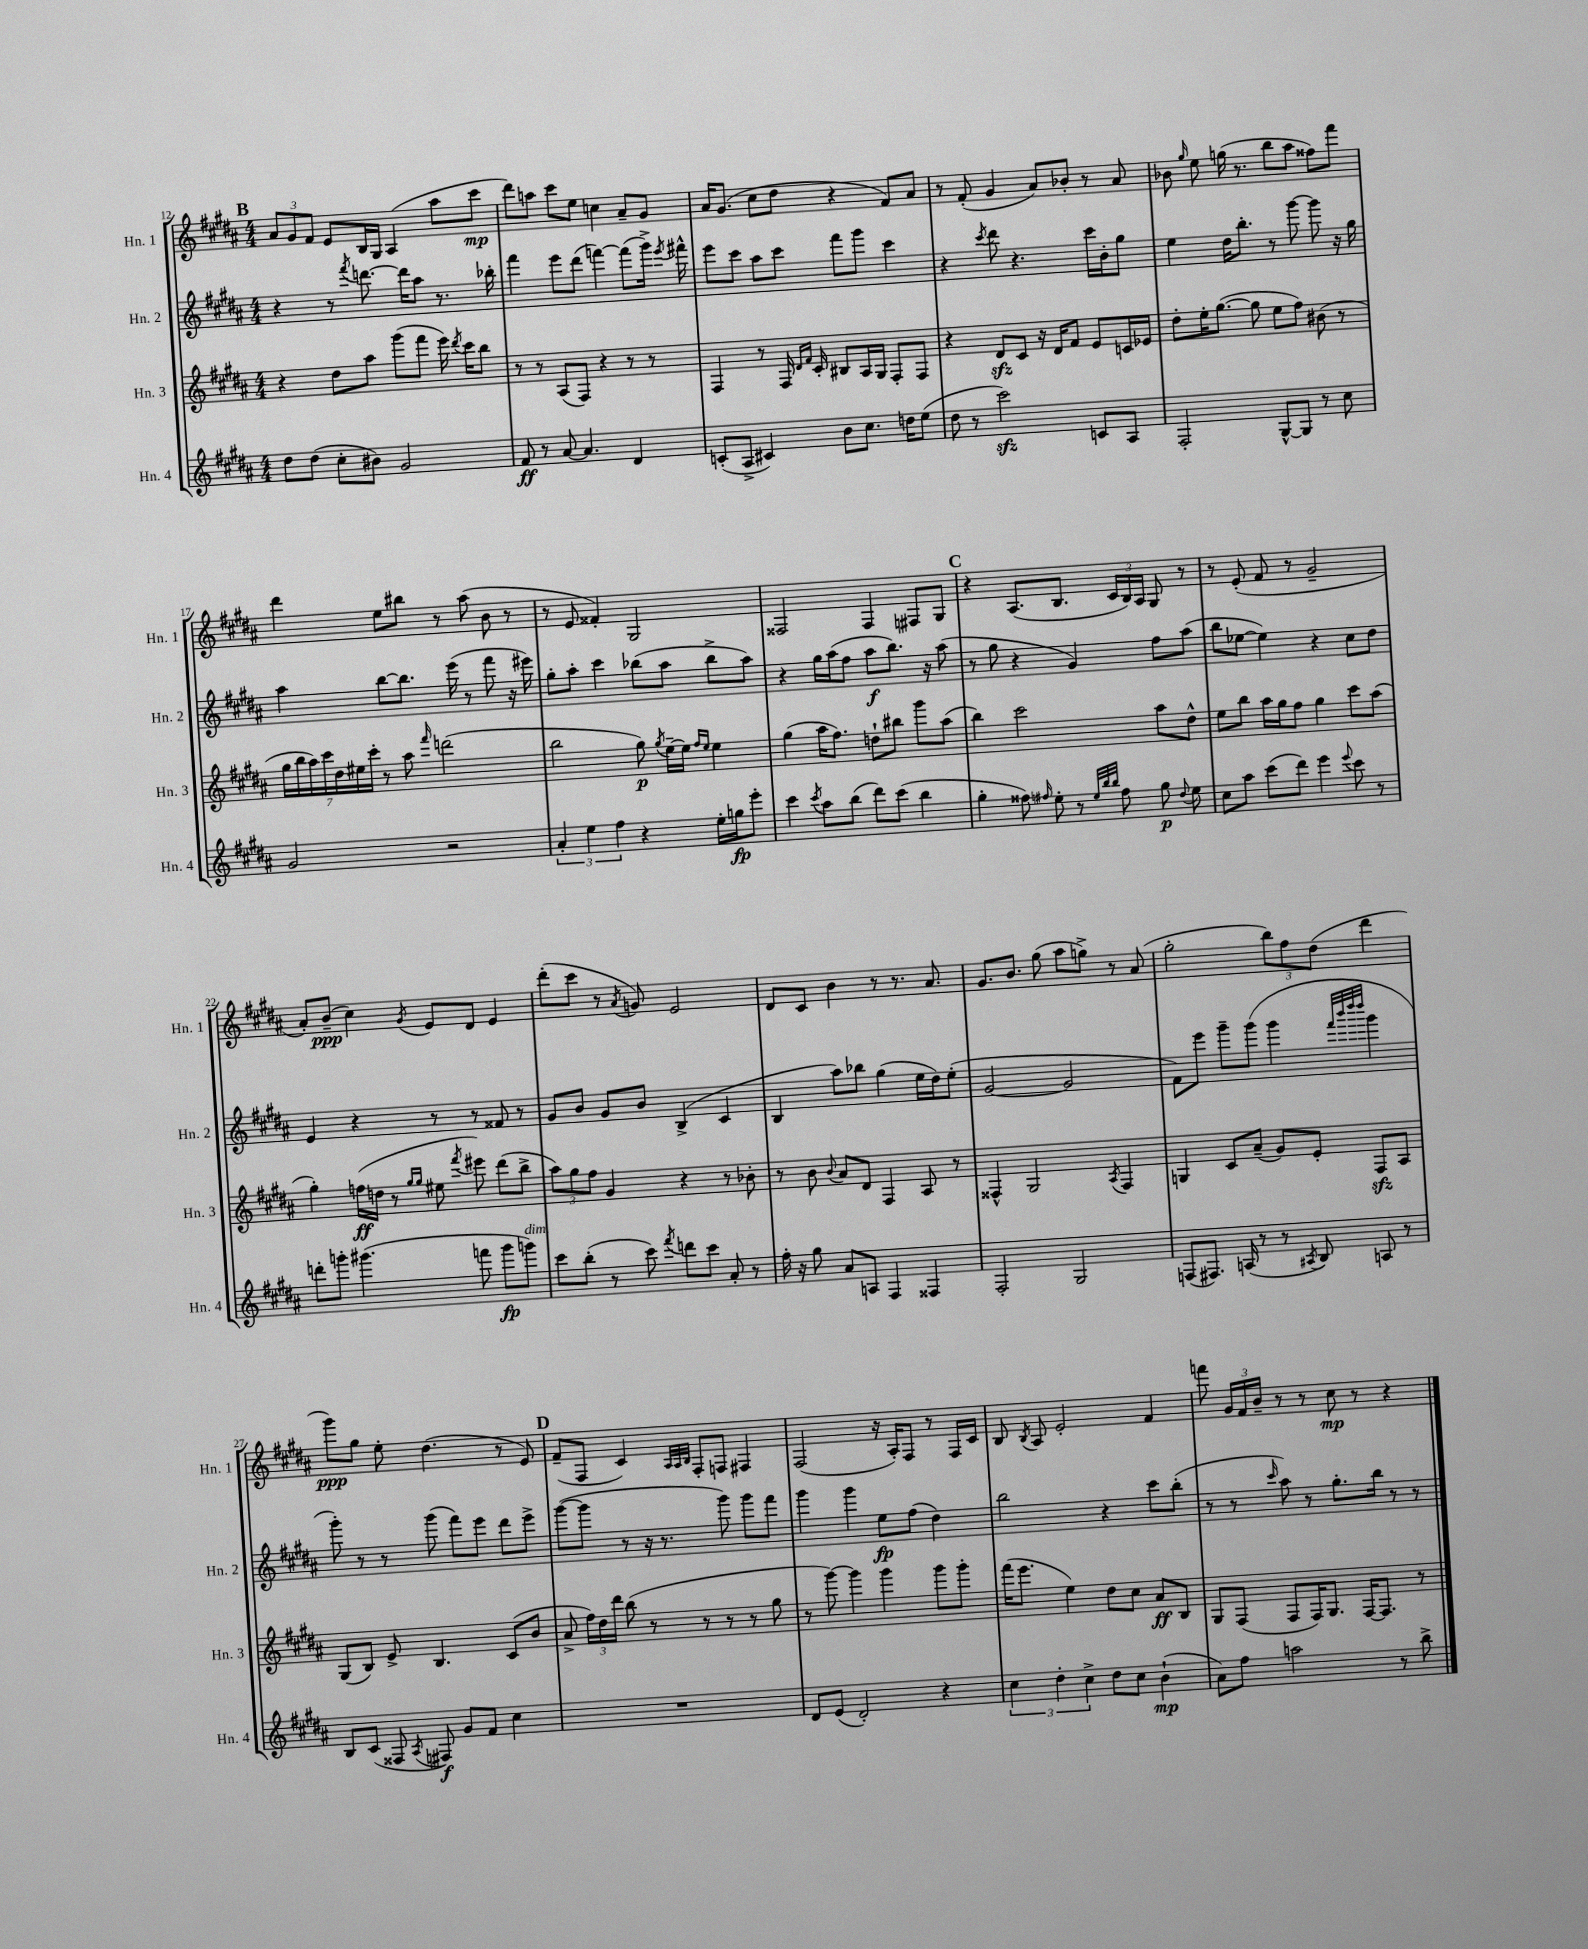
<<
\new StaffGroup <<
\new Staff = "s0" \with { instrumentName = "Hn. 1" shortInstrumentName = "Hn. 1" } {
    \clef treble \key b \major \numericTimeSignature \time 4/4
    \autoBeamOff \mark \markup { \bold "B" } \tuplet 3/2 { ais'8[ gis'8 fis'8] } e'8[ b16 gis16] ais4( ais''8[ cis'''8]\mp |
    dis'''8[) a''8] cis'''8[ e''8] c''4 ais'8[-- gis'8] |
    ais'16[ gis'8.]( cis''8[ dis''8] r4 fis'8[) ais'8] |
    r8 fis'8-.( gis'4 ais'8[) bes'8]-. r8 ais'8 |
    bes'8 \grace { gis''16 } e''8 g''16( r8. b''8[ ais''8] fisis''8[) fis'''8] |
    dis'''4 e''8[ bis''8] r8 ais''8( b'8 r8 |
    r8 e'8 fisis'4-.) gis2 |
    fisis2 fisis4 fis8[ gis8] |
    \mark \markup { \bold "C" } r4 ais8.[( b8.] \tuplet 3/2 { cis'16[ b16) ais16] } gis8 r8 |
    r8 e'8-.( fis'8 r8 gis'2-- |
    ais'8[-.) b'8]--\ppp( cis''4) \acciaccatura { gis'8 } e'8[ dis'8] e'4 |
    dis'''8[-.( cis'''8] r8 \acciaccatura { ais'8 } g'8) e'2 |
    dis'8[ cis'8] b'4 r8 r8. ais'8. |
    gis'8.[ b'8.] gis''8( ais''8[ g''8]->) r8 ais'8( |
    gis''2-. \tuplet 3/2 { b''8[) fis''8 dis''8]( } dis'''4 |
    gis'''8[\ppp) gis''8] e''8-. dis''4.( r8 e'8) |
    \mark \markup { \bold "D" } fis'8[--( fis8] cis'4) \grace { ais32[ ais32 b32] } fis8[-. f8] fis4 |
    fis2( r16 ais16[-.) fis8] r8 fis16[ cis'16] |
    b8 \acciaccatura { b8 } ais8 e'2-. fis'4 |
    f'''8 \tuplet 3/2 { gis'16[ fis'16 b'16]-- } r8 r8 cis''8\mp r8 r4 \bar "|." |
}
\new Staff = "s1" \with { instrumentName = "Hn. 2" shortInstrumentName = "Hn. 2" } {
    \clef treble \key b \major \numericTimeSignature \time 4/4
    \autoBeamOff \mark \markup { \bold "B" } r4 r8 \acciaccatura { fis'''8 } d'''8.~ d'''16[ ais''8] r8. bes''16-. |
    fis'''4 e'''8[ dis'''8]( f'''4~) f'''8[( gis'''16]->) \acciaccatura { e'''8 } fis'''16-^ |
    e'''8[ cis'''8] ais''8[ cis'''8] fis'''8[ gis'''8] cis'''4 |
    r4 \acciaccatura { cis'''8 } dis'''8 r4. cis'''16[ b'16-. gis''8] |
    e''4 dis''16[ b''8.]-. r8 gis'''8~ gis'''8 r16 gis''16 |
    ais''4 b''8[~ b''8.] e'''16( r8 fis'''8 r16 eis'''16) |
    gis''8[-. ais''8]-. cis'''4 bes''8[( ais''8] bes''8[-> ais''8]) |
    r4 gis''16[ ais''16( fis''8] ais''8[\f b''8.]) r16 ais''8( |
    \mark \markup { \bold "C" } r8 gis''8 r4 gis'4) fis''8[ ais''8]( |
    b''8[ ees''8]~ ees''4) r4 cis''8[ dis''8] |
    e'4 r4 r8 r8 fisis'8 r8 |
    gis'8[ b'8] gis'8[ b'8] b4->( cis'4 |
    b4 ais''8[) bes''8] gis''4( e''16[ dis''16) e''8]-.( |
    gis'2~ gis'2 |
    fis'8[) e'''8] gis'''8[-- gis'''8]( gis'''4 \grace { fis'''32[ b'''32 dis''''32 dis''''32] } gis'''4 |
    gis'''8-.) r8 r8 gis'''8( fis'''8[) e'''8] dis'''8[ e'''8]-> |
    \mark \markup { \bold "D" } gis'''8[~( gis'''8] r8 r16 r8. gis'''8) gis'''8[ fis'''8] |
    gis'''4 gis'''4 e''8[\fp fis''8]( dis''4) |
    b''2 r4 cis'''8[ b''8]-.( |
    r8 r8 \grace { cis'''16 } ais''8) r8 gis''8.[-. b''16] r8 r8 \bar "|." |
}
\new Staff = "s2" \with { instrumentName = "Hn. 3" shortInstrumentName = "Hn. 3" } {
    \clef treble \key b \major \numericTimeSignature \time 4/4
    \autoBeamOff \mark \markup { \bold "B" } r4 dis''8[ ais''8] gis'''8[( fis'''8] e'''16) \acciaccatura { dis'''8 } cis'''16[ b''8] |
    r8 r8 ais8[( fis8]) r4 r8 r8 |
    fis4 r8 fis16 \grace { dis'16[ fis'16] } cis'16-. bis8[ ais16 gis16] fis8[-. fis8] |
    r4 dis'8[\sfz cis'8] r16 dis'16[ fis'8] e'8[ c'16 ees'16] |
    dis''8[-. e''16-. gis''8.]~( gis''8 e''8[ fis''8]) bis'8( r8 |
    \tuplet 7/4 { gis''16[ b''16 ais''16) cis'''16 dis''16 eis''16 cis'''16]-. } r8 ais''8 \grace { fis'''16 } d'''2( |
    b''2 gis''8\p) \acciaccatura { gis''8 } e''16[~-- e''16] \grace { fis''16[ e''16] } e''4 |
    gis''4( ais''16[ fis''8.]) d''8[-! bis''8] gis'''8[ ais''8]( |
    \mark \markup { \bold "C" } b''4) cis'''2 ais''8[ dis''8]-^ |
    e''8[ b''8] ais''16[ gis''16 fis''8] gis''4 cis'''8[ ais''8]( |
    gis''4-.) f''16[\ff( d''16] r8 \grace { gis''16[ gis''16] } eis''8 \acciaccatura { fis'''8 } eis'''8) dis'''8[( b''8]-> |
    \tuplet 3/2 { ais''8[) gis''8 fis''8] } gis'4 r4 r8 bes'8-. |
    r8 b'8 \appoggiatura { b'8 } ais'8[ dis'8] fis4 ais8 r8 |
    fisis4-^ gis2 \acciaccatura { ais8 } fisis4 |
    g4 cis'8[ ais'8]--( gis'8[) e'8]-. fis8[\sfz ais8] |
    gis8[( b8]) e'8-> b4. cis'8[( b'8] |
    \mark \markup { \bold "D" } ais'8-> \tuplet 3/2 { fis''16[) dis''16 dis'''16] } b''8( r8 r8 r8 r8 gis''8 |
    r8 gis'''8~) gis'''4 gis'''4 gis'''8[ gis'''8]-. |
    fis'''16[( e'''8.] e''4) dis''8[ cis''8] ais'8[\ff b8] |
    gis8[ fis8]( fis8[ fis16) gis8.] fis16[~ fis8.] r8 \bar "|." |
}
\new Staff = "s3" \with { instrumentName = "Hn. 4" shortInstrumentName = "Hn. 4" } {
    \clef treble \key b \major \numericTimeSignature \time 4/4
    \autoBeamOff \mark \markup { \bold "B" } dis''8[ dis''8]( cis''8[-. bis'8]) gis'2 |
    fis'8\ff r8 ais'8~ ais'4. dis'4 |
    c'8[-.( ais8]-> cis'4) b'8[ cis''8.] d''16[ e''8]( |
    dis''8 r8 cis'''2\sfz) c'8[ ais8] |
    fis2-. gis8[~-^ gis8] r8 cis''8 |
    gis'2 r2 |
    \tuplet 3/2 { ais'4-. e''4 fis''4 } r4 e''16[-. g''16\fp e'''8]-. |
    cis'''4 \acciaccatura { cis'''8 } ais''8[ b''8]( dis'''8[) cis'''8]( b''4 |
    \mark \markup { \bold "C" } gis''4-. fisis''8) \grace { fis''16 } e''8-. r8 \grace { e''32[ b''32 b''32] } fis''8 gis''8\p \appoggiatura { dis''8 } e''8 |
    cis''8[ ais''8] cis'''8[( dis'''8]) e'''4 \appoggiatura { e'''8 } cis'''8 r8 |
    d'''8[-. g'''8]-. gis'''4.( f'''8 gis'''8[\fp g'''8]^\markup { \italic "dim." }) |
    cis'''8[ b''8]-.( r8 cis'''8) \acciaccatura { fis'''8 } d'''8[ cis'''8] ais'8-. r8 |
    fis''16-. r16 gis''8 ais'8[ a8] fis4 fisis4 |
    fis2-. gis2 |
    f8[( fis8.]) a16( r8 r8 \acciaccatura { ais8 } b8) a8 r8 |
    b8[ cis'8]( fisis8 \acciaccatura { ais8 } fis8\f) gis'8[ fis'8] cis''4 |
    \mark \markup { \bold "D" } R1 |
    dis'8[ e'8]( dis'2-.) r4 |
    \tuplet 3/2 { cis''4 dis''4-. cis''4-> } dis''8[ cis''8] b'4-!\mp( |
    ais'8[) fis''8] a''2 r8 b''8-> \bar "|." |
}
>>
>>
\layout { \context { \Score currentBarNumber = #12 } }
